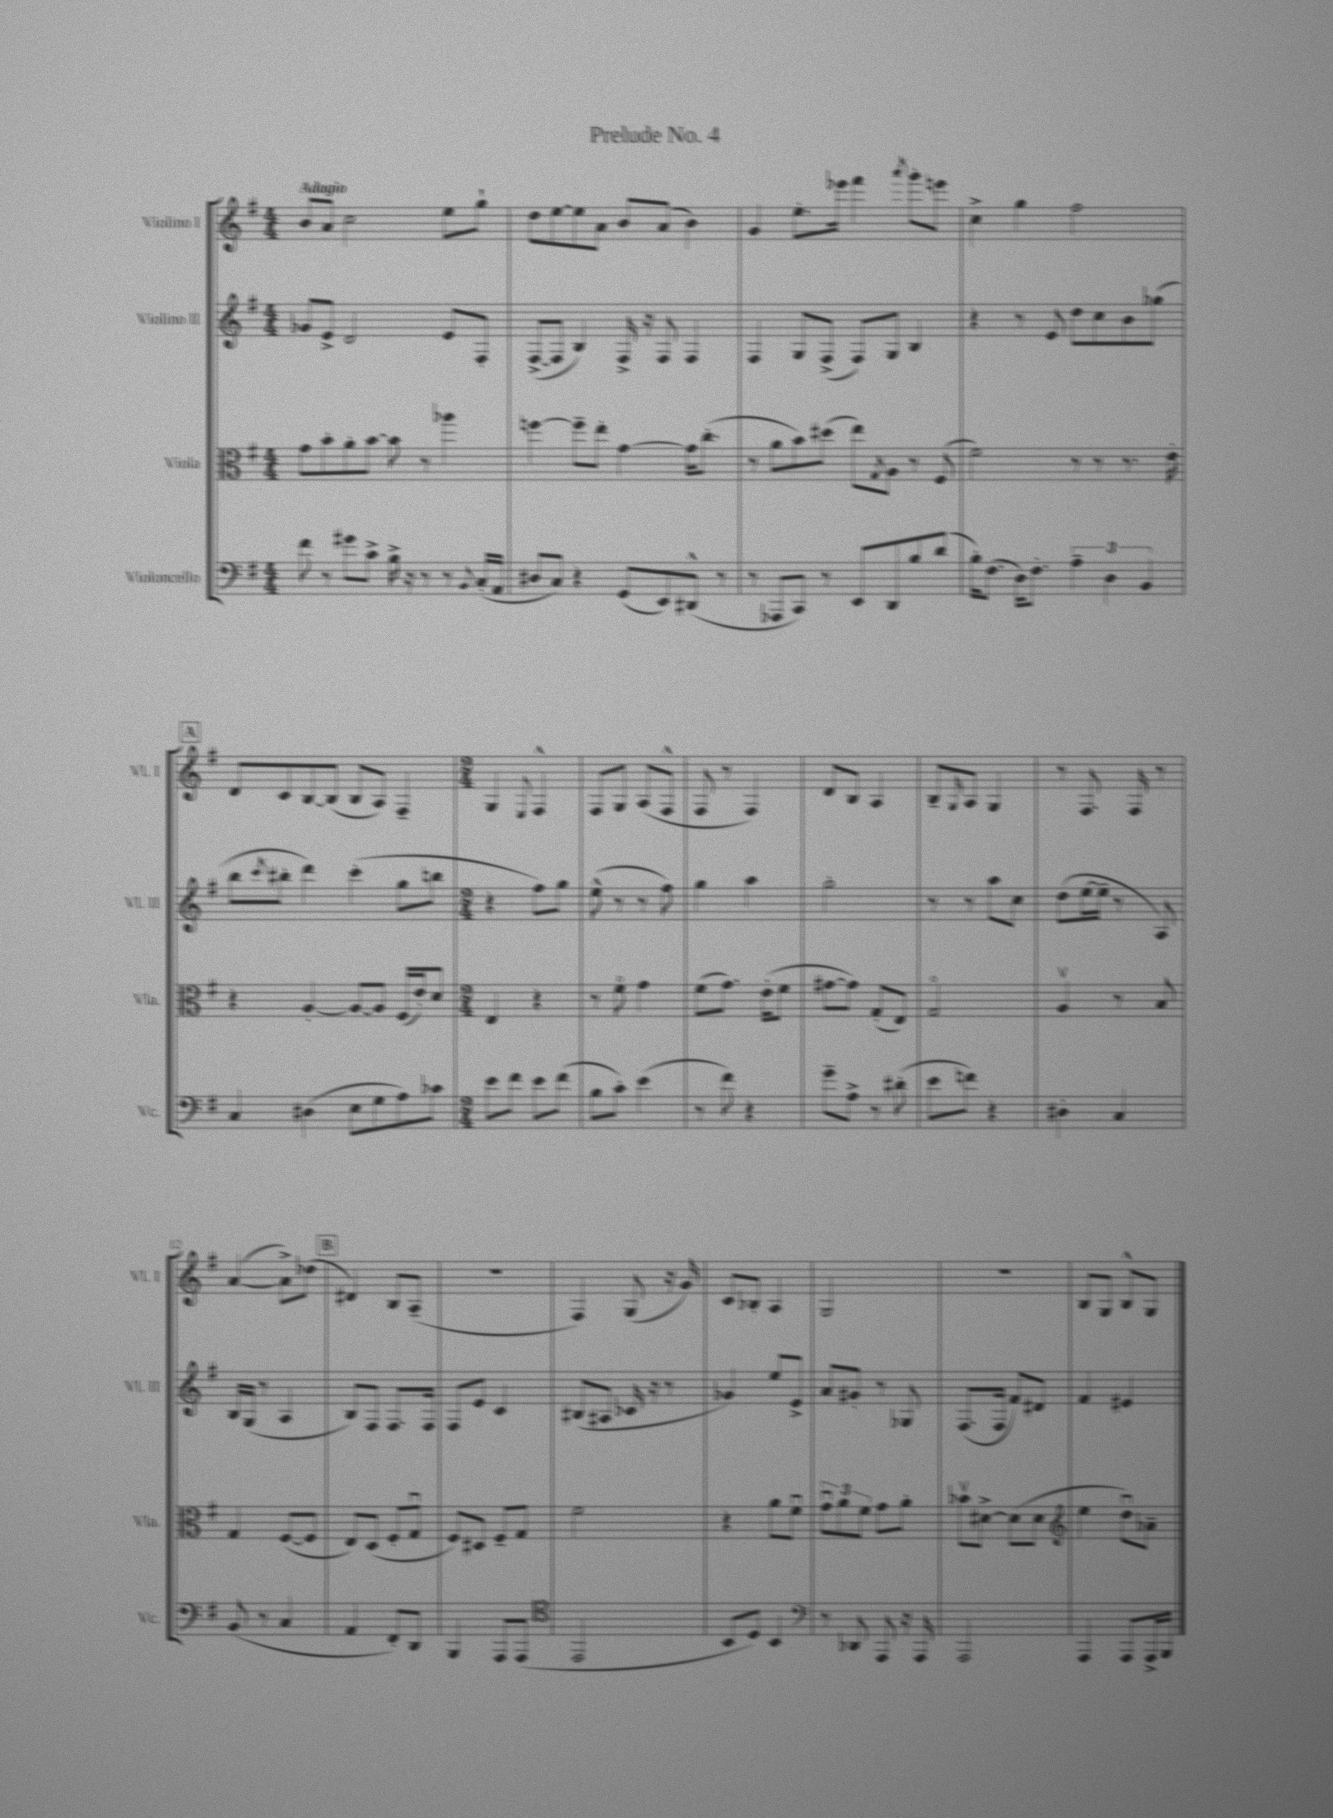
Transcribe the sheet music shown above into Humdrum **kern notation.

**kern	**kern	**kern	**kern
*part4	*part3	*part2	*part1
*staff4	*staff3	*staff2	*staff1
*I"Violoncello	*I"Viola	*I"Violino II	*I"Violino I
*I'Vc.	*I'Vla.	*I'Vl. II	*I'Vl. I
*clefF4	*clefC3	*clefG2	*clefG2
*k[f#]	*k[f#]	*k[f#]	*k[f#]
*M4/4	*M4/4	*M4/4	*M4/4
=1	=1	=1	=1
!	!	!	!LO:TX:a:B:t=Adagio
8f#\	8g\L	8g-X/L	8b/L
8r	8b'\	8e^/J	8a/J
8g#X\L	8a'\	2d/	2cc\
8c^\J	[8b\J	.	.
16B^\	8b\]	.	.
16r	.	.	.
8r	8r	.	.
8r	4aa-X\	8e/L	8ee\L
8qqBB/	.	.	.
(16C'/LL	.	8F#'/J	8gg`\J
16AA/JJ	.	.	.
=2	=2	=2	=2
8D#X/L	[4ffn\	([8F#^/L	8dd\L
8C/J)	.	8F#/J]	[8ee\
4r	8ff~\L]	4B/)	8ee\]
.	8ee'\J	.	8a\J
(8GG/L	[4g\	16F#^/	8b/L
.	.	16r	.
8EE/)	.	8F#/	(8a/J
(8DD#X^^/J	16g\KL]	4F#/	4b\)
.	(8.cc'\J	.	.
8r	.	.	.
=3	=3	=3	=3
8r	8r	4F#/	4g/
8AAA-X/L	8a\L	.	.
8CC/J)	8b\)	8G/L	8.ee'\L
8r	(8dd#X\J	(8F#^/J	.
.	.	.	16eee-X\Jk
8EE/L	8ee\L)	8F#/L)	4fff#\
.	8qG/	.	.
8DD/	8A\J	8G/J	.
.	.	.	8qaaa/
8B/	8r	4B/	8ggg'\L
(8d/J	(8F#/	.	8eeen\J
=4	=4	=4	=4
16B'\KL)	2f#\)	4r	4cc^\
(8.F#\J	.	.	.
16D\KL)	.	8r	4gg\
8.F#'\J	.	.	.
.	.	8e/	.
6A~\	8r	8dd\L	2ff#\
.	8r	8cc\	.
6D\	.	.	.
.	8.r	8b\	.
6BB/	.	.	.
.	.	(8gg-X\J	.
.	16e'\	.	.
!!LO:LB:g=z
!!LO:REH:place=s1:t=A
=5	=5	=5	=5
4C/	4r	8bb\L	8d/L
.	.	8qccc/	.
.	.	8bb#X'\J	8c/
(4D#X\	[4A'/	4ddd\)	[8B/
.	.	.	(8B/J]
8E\L	8A/L_	(4ccc'\	8B/L
8G\	8A/J]	.	8A/J)
8A\)	(16F#/LL	8gg\L	4F#~/
.	16e'/J)	.	.
8c-X\J	8d/J	8bbn\J	.
=6	=6	=6	=6
*M2/4	*M2/4	*M2/4	*M2/4
8e\L	4E/	4r	4G/
8f#\J	.	.	.
.	.	.	8qqE/
8e\L	4r	8ff#\L)	4F#^^/
(8f#\J	.	8gg\J	.
=7	=7	=7	=7
8B\L	8r	(8ee^^\	8F#/L
8c'\J)	8f#\	8r	8G/J
(4e\	4g\	8r	(8A/L
.	.	8ff#\)	8F#^^/J
=8	=8	=8	=8
8r	(8f#\L	4gg\	8F#/
8f#\)	8.g\J)	.	8r
4r	.	4aa\	4F#/)
.	(16e'\KL	.	.
.	8f#\J	.	.
=9	=9	=9	=9
8g~\L	[8g#X\L	2gg'\	8d/L
8A^\J	8g#\J])	.	8B/J
8r	(8G'/L	.	4A/
(8d#X'\	8E/J)	.	.
=10	=10	=10	=10
8e\L	2G/	8r	8B~/L
.	.	.	16qqG/
8fn\J)	.	8r	8A/J
4r	.	8aa\L	4G/
.	.	8cc\J	.
=11	=11	=11	=11
4D#X'\	4Av/	(8dd\L	8r
.	.	[16ee\L	8.F#/
.	.	16ee~\JJ]	.
4C/	8r	8r	.
.	.	.	16F#/
.	8B/	8A/)	8r
!!LO:LB:g=z
=12	=12	=12	=12
(8BB/	4G/	16B/LL	([4a/
.	.	(16G/JJ	.
8r	.	8r	.
4C/	([8F#/L	4A/	8a^\L])
.	8F#/J]	.	(8dd-X\J
!!LO:REH:place=s1:t=B
=13	=13	=13	=13
4AA/	8E/L)	8B/L)	4d#X/)
.	(8D/J	8F#/J	.
8FF#'/L)	8F#'/L	8.F#/L	8B/L
8DD/J	8Gu/J	.	(8A~/J
.	.	16F#/Jk	.
=14	=14	=14	=14
4BBB/	8F#/L)	8F#/L	2r
.	8D#X/J	8e/J	.
8AAA/L	8F#~/L	4c/	.
(8AAA/J	8G/J	.	.
=15	=15	=15	=15
*clefC4	*	*	*
2EE/	2f#\	(8B#X/L	4F#/)
.	.	8A#X/J	.
.	.	16c-X/	(8G/
.	.	16r	.
.	.	8r	16r
.	.	.	16g/)
=16	=16	=16	=16
8BB/L	4r	4g-X/)	8c/L
8D/J)	.	.	8B-X'/J
4BB/	8a\L	8ee/L	4A/
.	8f#u\J	8e^/J	.
=17	=17	=17	=17
*clefF4	*	*	*
8r	12gu\L	8a/L	2G/
.	12a\	.	.
8DD-X/	.	8g#X'/J	.
.	12f#\J	.	.
8AAA/	8g\L	8r	.
16r	8a'\J	8G-X/	.
16AAA/	.	.	.
=18	=18	=18	=18
2AAA/	8b-Xv\L	(8.F#/L	2r
.	[8d#X^\J	.	.
.	.	16F#/Jk	.
.	(8d#\L]	8f#/L)	.
.	8d#\J	8d#X/J	.
=19	=19	=19	=19
*	*clefG2	*	*
4AAA/	4ee\	4f#/	8B/L
.	.	.	8G/J
8AAA/L	8ddu\L)	4e#X/	8B^^/L
16AAA^/L	8a-X~\J	.	8G/J
16BBB/JJ	.	.	.
==	==	==	==
*-	*-	*-	*-
